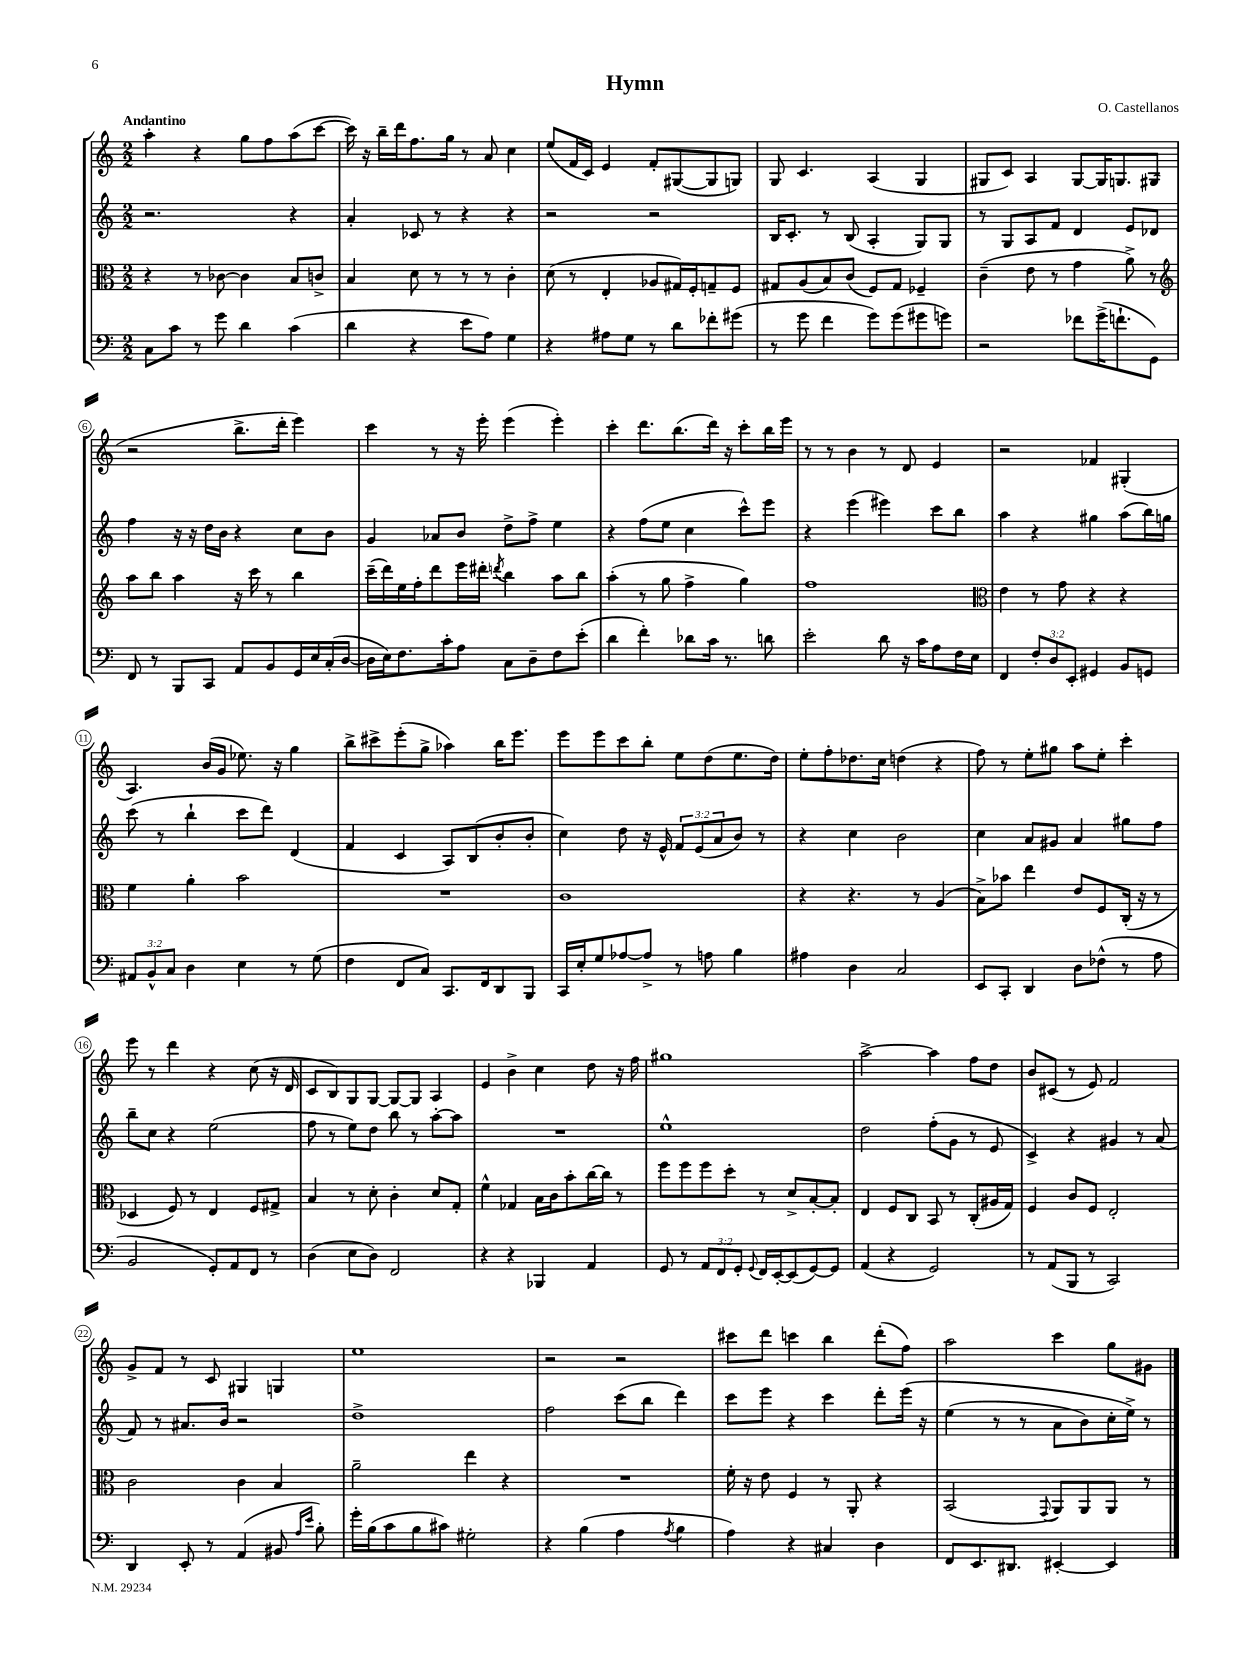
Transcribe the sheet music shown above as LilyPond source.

\header { title = "Hymn" composer = "O. Castellanos" }
<<
\new StaffGroup <<
\new Staff = "s0" {
    \clef treble \key c \major \numericTimeSignature \time 2/2 \tempo "Andantino"
    a''4-. r4 g''8 f''8 a''8( c'''8~ |
    c'''16) r16 b''16-- d'''16 f''8. g''16 r8 a'8 c''4 |
    e''8( f'16 c'16) e'4 f'8-. gis8~( gis8 g8) |
    g8 c'4. a4( g4 |
    gis8 c'8) a4 gis8~ gis16 g8. gis8( |
    r2 b''8.-> d'''16-. e'''4) |
    c'''4 r8 r16 e'''16-. e'''4( e'''4-.) |
    c'''4-. d'''8. b''8.( d'''16) r16 c'''8-. b''16 e'''16 |
    r8 r8 b'4 r8 d'8 e'4 |
    r2 fes'4 gis4-.( |
    a4.) b'16( g'16 ees''8.) r16 g''4 |
    b''8-> cis'''8-> e'''8-.( g''8-> aes''4) b''16 e'''8. |
    e'''8 e'''8 c'''8 b''8-. e''8 d''8( e''8. d''16) |
    e''8-. f''8-. des''8. c''16 d''4( r4 |
    f''8) r8 e''8-. gis''8 a''8 e''8-. c'''4-. |
    e'''8 r8 d'''4 r4 c''8( r16 d'16 |
    c'8 b8) g8 g8~ g8~ g8 a4 |
    e'4 b'4-> c''4 d''8 r16 f''16 |
    gis''1 |
    a''2~-> a''4 f''8 d''8 |
    b'8 cis'8( r8 e'8) f'2 |
    g'8-> f'8 r8 c'8 gis4 g4 |
    e''1 |
    r2 r2 |
    cis'''8 d'''8 c'''4 b''4 d'''8-.( f''8) |
    a''2 c'''4 g''8 gis'8 \bar "|." |
}
\new Staff = "s1" {
    \clef treble \key c \major \numericTimeSignature \time 2/2 \override Staff.TupletNumber.text = #tuplet-number::calc-fraction-text
    r2. r4 |
    a'4-. ces'8 r8 r4 r4 |
    r2 r2 |
    b16 c'8.-. r8 b8( a4-. g8) g8 |
    r8 g8 a8 f'8 d'4 e'8 des'8 |
    f''4 r16 r16 d''16 b'16 r4 c''8 b'8 |
    g'4 aes'8 b'8 d''8-> f''8-> e''4 |
    r4 f''8( e''8 c''4 c'''8-^) e'''8 |
    r4 e'''4( eis'''4) c'''8 b''8 |
    a''4 r4 gis''4 a''8( b''16) g''16 |
    c'''8( r8 b''4-! c'''8 d'''8) d'4( |
    f'4 c'4 a8) b8( b'8-. b'8-. |
    c''4) d''8 r16 e'16-^ \tuplet 3/2 { f'8 e'8( a'8 } b'8) r8 |
    r4 c''4 b'2 |
    c''4 a'8 gis'8 a'4 gis''8 f''8 |
    b''8-- c''8 r4 e''2( |
    f''8 r8 e''8) d''8 b''8 r8 a''8~-. a''8 |
    R1 |
    e''1-^ |
    d''2 f''8-.( g'8 r8 e'8 |
    c'4->) r4 gis'4 r8 a'8( |
    f'8) r8 ais'8. b'16 r2 |
    d''1-> |
    f''2 c'''8( b''8 d'''4) |
    c'''8 e'''8 r4 c'''4 d'''8-. e'''16\( r16 |
    e''4( r8 r8 a'8 b'8) c''16-. e''16->\) r8 \bar "|." |
}
\new Staff = "s2" {
    \clef alto \key c \major \numericTimeSignature \time 2/2
    r4 r8 ces'8~ ces'4 b8 c'8-> |
    b4 d'8 r8 r8 r8 c'4-. |
    d'8( r8 e4-. aes8 gis16) f16-. g8-- f8 |
    gis8 a8( b8) c'8( f8) gis8 fes4-- |
    c'4--( e'8 r8 g'4 a'8->) r8 |
    \clef treble a''8 b''8 a''4 r16 c'''16 r8 b''4 |
    c'''16--( d'''16) e''16 f''16-. d'''8 e'''16 dis'''16-. \acciaccatura { d'''8 } b''4 a''8 b''8 |
    a''4-.( r8 g''8 f''4-> g''4) |
    f''1 |
    \clef alto e'4 r8 g'8 r4 r4 |
    f'4 a'4-. b'2 |
    R1 |
    c'1 |
    r4 r4. r8 a4( |
    b8->) bes'8 e''4 e'8 f8 c16-.( r16 r8 |
    des4 f8) r8 e4 f8 gis8-> |
    b4 r8 d'8-. c'4-. d'8 g8-. |
    f'4-^ ges4 b16 c'16 b'8-. c''16~ c''16 r8 |
    f''8 f''8 f''8 d''8-. r8 d'8-> b8~-. b8-. |
    e4 f8 c8 b,8 r8 c8-.( ais16 g16) |
    f4 c'8 f8 e2-. |
    c'2 c'4 b4 |
    a'2-- e''4 r4 |
    R1 |
    f'16-. r16 e'8 f4 r8 a,8-. r4 |
    b,2( \appoggiatura { g,8 } a,8) a,8 a,8 r8 \bar "|." |
}
\new Staff = "s3" {
    \clef bass \key c \major \numericTimeSignature \time 2/2 \override Staff.TupletNumber.text = #tuplet-number::calc-fraction-text
    c8 c'8 r8 g'8 d'4 c'4( |
    d'4 r4 e'8 a8) g4 |
    r4 ais8 g8 r8 d'8 fes'8-. gis'8( |
    r8 g'8 f'4 g'8) g'8( gis'8 g'8) |
    r2 fes'8 g'16->( f'8.-! g,8) |
    f,8 r8 b,,8 c,8 a,8 b,8 g,16 e16 c16-.( d16~ |
    d16 e16) f8. c'16-. a8 c8 d8-- f8 e'8-.( |
    d'4 f'4-.) des'8 c'16 r8. d'8 |
    e'2-. d'8 r16 c'16 a8 f16 e16 |
    f,4 \tuplet 3/2 { f8-. d8 e,8-. } gis,4 b,8 g,8 |
    \tuplet 3/2 { ais,8 b,8-^ c8 } d4 e4 r8 g8( |
    f4 f,8 c8) c,8. f,16 d,8 b,,8 |
    c,16 e16-. g8 aes8~ aes8-> r8 a8 b4 |
    ais4 d4 c2 |
    e,8 c,8-. d,4 d8 fes8-^( r8 a8 |
    b,2 g,8-.) a,8 f,8 r8 |
    d4( e8 d8) f,2 |
    r4 r4 bes,,4 a,4 |
    g,8 r8 \tuplet 3/2 { a,8 f,8 g,8-. } \appoggiatura { g,8 } f,16 e,16~-. e,8( g,8~) g,8 |
    a,4( r4 g,2) |
    r8 a,8( b,,8 r8 c,2) |
    d,4 e,8-. r8 a,4( bis,8 \grace { a16 e'16 } b8-.) |
    g'16-. b16( c'8 b8 cis'8) gis2-. |
    r4 b4( a4 \acciaccatura { a8 } b4 |
    a4) r4 cis4 d4 |
    f,8 e,8. dis,8. eis,4~-. eis,4 \bar "|." |
}
>>
>>
\layout { \context { \Score \override BarNumber.stencil = #(make-stencil-circler 0.1 0.3 ly:text-interface::print) } }
